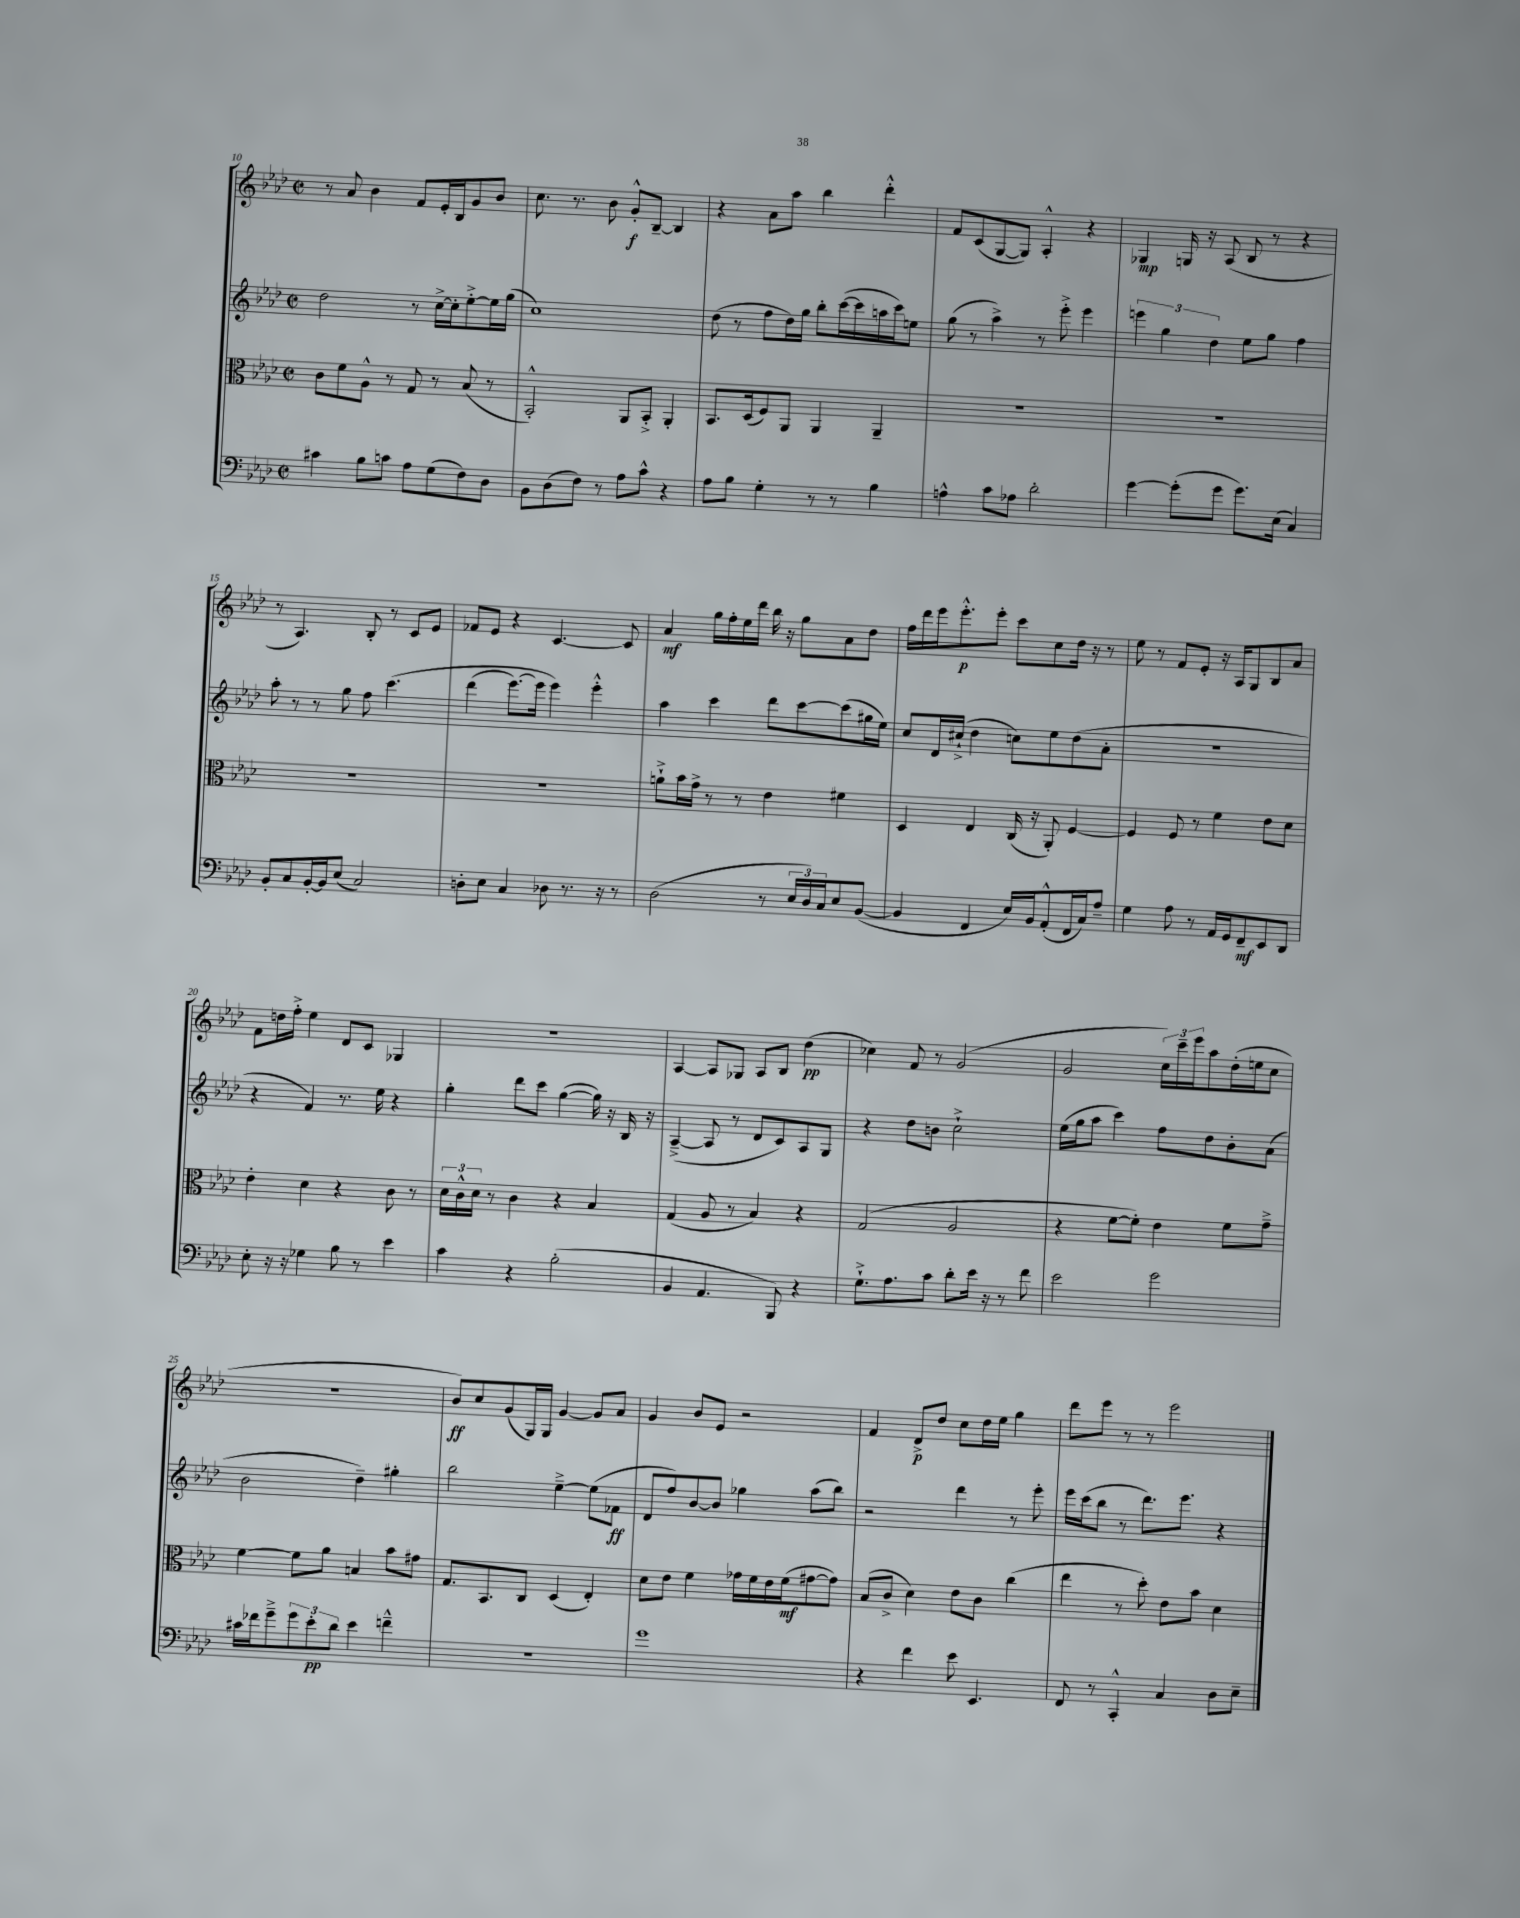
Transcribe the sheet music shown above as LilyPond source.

<<
\new StaffGroup <<
\new Staff = "s0" {
    \clef treble \key aes \major \defaultTimeSignature \time 2/2
    r8 aes'8 bes'4 f'8 ees'16-. bes16 g'8 bes'8 |
    c''8. r8. bes'8 g'8-.-^\f bes8~-- bes4 |
    r4 aes'8 aes''8 bes''4 des'''4-.-^ |
    f'8 c'8( g8~ g8) aes4-.-^ r4 |
    ges4\mp g16 r16 aes8( bes8 r8 r4 |
    r8 aes4.) bes8-. r8 c'8 ees'8 |
    fes'8 ees'8 r4 c'4.~ c'8 |
    aes'4\mf g''16 f''16-. ees''16 des'''16 bes''16 r16 g''8 aes'8 des''8 |
    f''16 des'''16 ees'''16 ees'''8.-.-^\p ees'''8-. c'''8 c''8 des''16 r16 r8 |
    ees''8 r8 f'8 ees'8-. r16 aes16 g8 bes8 aes'8 |
    f'8 d''16 f''16-.-> ees''4 des'8 c'8 ges4 |
    r1 |
    aes4~ aes8 ges8 aes8 bes8 des''4\pp( |
    ces''4) f'8 r8 g'2( |
    g'2 \tuplet 3/2 { c''16) c'''16-- ees'''16 } aes''8 des''16-.( e''16 c''8 |
    R1 |
    bes'8\ff) c''8 g'8( g16) g16 g'4~ g'8 aes'8 |
    g'4 bes'8 ees'8 r2 |
    f'4 des'8->\p des''8 c''8 des''16 ees''16 g''4 |
    des'''8 ees'''8 r8 r8 ees'''2 \bar "|." |
}
\new Staff = "s1" {
    \clef treble \key aes \major \defaultTimeSignature \time 2/2
    des''2 r8 c''16~-> c''16-. ees''8~-.-> ees''16 g''16( |
    c''1) |
    des''8( r8 f''8 des''16) g''16 bes''8-. c'''16~( c'''16 a''16 c'''16) e''8 |
    g''8( r8 aes''4->) r8 ees'''8-.-> ees'''4 |
    \tuplet 3/2 { e'''4 g''4 des''4 } ees''8 g''8 f''4 |
    aes''8-. r8 r8 g''8 f''8 c'''4.\( |
    des'''4( ees'''8.~) ees'''16 ees'''4\) ees'''4-.-^ |
    aes''4 c'''4 des'''8 c'''8~ c'''8( gis''16 ees''16) |
    c''8 des'16 cis''16-!->( des''4 c''8) ees''8 des''8( aes'8-. |
    R1 |
    r4 f'4) r8. ees''16 r4 |
    g''4-. des'''8 c'''8 g''4~( g''16) r16 bes16 r16 |
    aes4~--->( aes8 r8 des'8 c'8) aes8 g8 |
    r4 des''8 b'8 c''2-!-> |
    ees''16( g''16 aes''8 c'''4) f''8 des''8 bes'8-. aes'8( |
    bes'2 des''4--) gis''4-. |
    bes''2 ees''4~---> ees''8( fes'8\ff |
    des'8 f''8) bes'8~ bes'8 ges''4 aes''8( bes''8) |
    r2 des'''4 r8 ees'''8-. |
    ees'''16 c'''16( bes''8 r8 des'''8.) ees'''8. r4 \bar "|." |
}
\new Staff = "s2" {
    \clef alto \key aes \major \defaultTimeSignature \time 2/2
    c'8 f'8 aes8-^ r8 g8 r8 bes8( r8 |
    bes,2-.-^) aes,8 bes,8-.-> aes,4-. |
    bes,8. des16( f8) aes,8 aes,4 aes,4-- |
    R1 |
    R1 |
    R1 |
    R1 |
    a'8-!-> bes'16 g'16-> r8 r8 ees'4 fis'4 |
    des4 ees4 c16( r16 aes,8-.) f4~ |
    f4 f8 r8 f'4 ees'8 des'8 |
    ees'4-. des'4 r4 c'8 r8 |
    \tuplet 3/2 { des'16 c'16-^ des'16 } r8 c'4 r4 bes4 |
    g4( aes8 r8 bes4) r4 |
    g2( aes2 |
    r4 f'8~ f'8-.) ees'4 f'8 g'8---> |
    f'4~ f'8 aes'8 b4 bes'8 gis'8 |
    g8. bes,8. c8 des4( ees4-.) |
    des'8 ees'8 f'4 ges'16 f'16 ees'16 f'16\mf( gis'8~ gis'8) |
    bes8( c'8-> des'4) ees'8 c'8 c''4( |
    ees''4 r8 des''8-.) ees'8 bes'8 des'4 \bar "|." |
}
\new Staff = "s3" {
    \clef bass \key aes \major \defaultTimeSignature \time 2/2
    cis'4 bes8 c'8 aes8 g8( f8) des8 |
    bes,8 des8( f8) r8 aes8 c'8-^ r4 |
    aes8 bes8 g4-. r8 r8 bes4 |
    a4-^ c'8 aes8 des'2-. |
    g'4~ g'8-.( g'8 g'8.) ees16( c4) |
    bes,8-. c8 bes,16~-. bes,16 ees8( c2) |
    d8-. ees8 c4 des8 r8. r16 r8 |
    des2( r8 \tuplet 3/2 { ees16 des16) c16 } ees8 bes,8~( |
    bes,4 f,4 ees16) bes,16 aes,8-.-^( f,16 c16) aes8-- |
    g4 aes8 r8 aes,16 g,16 f,8--\mf ees,8 des,8 |
    ees8-. r16 r16 ges4 bes8 r8 ees'4 |
    c'4 r4 bes2-.( |
    bes,4 aes,4. bes,,8) r4 |
    g8.-!-> aes8. c'8 des'8-. ees'16 r16 r8 f'8 |
    ees'2 g'2 |
    cis'16 fes'16 g'8---> \tuplet 3/2 { g'8 ees'8-.\pp des'8 } ees'4 f'4---^ |
    R1 |
    g'1 |
    r4 f'4 ees'8 ees,4. |
    f,8 r8 c,4-.-^ c4 des8 ees8-- \bar "|." |
}
>>
>>
\layout { \context { \Score currentBarNumber = #10 } }
